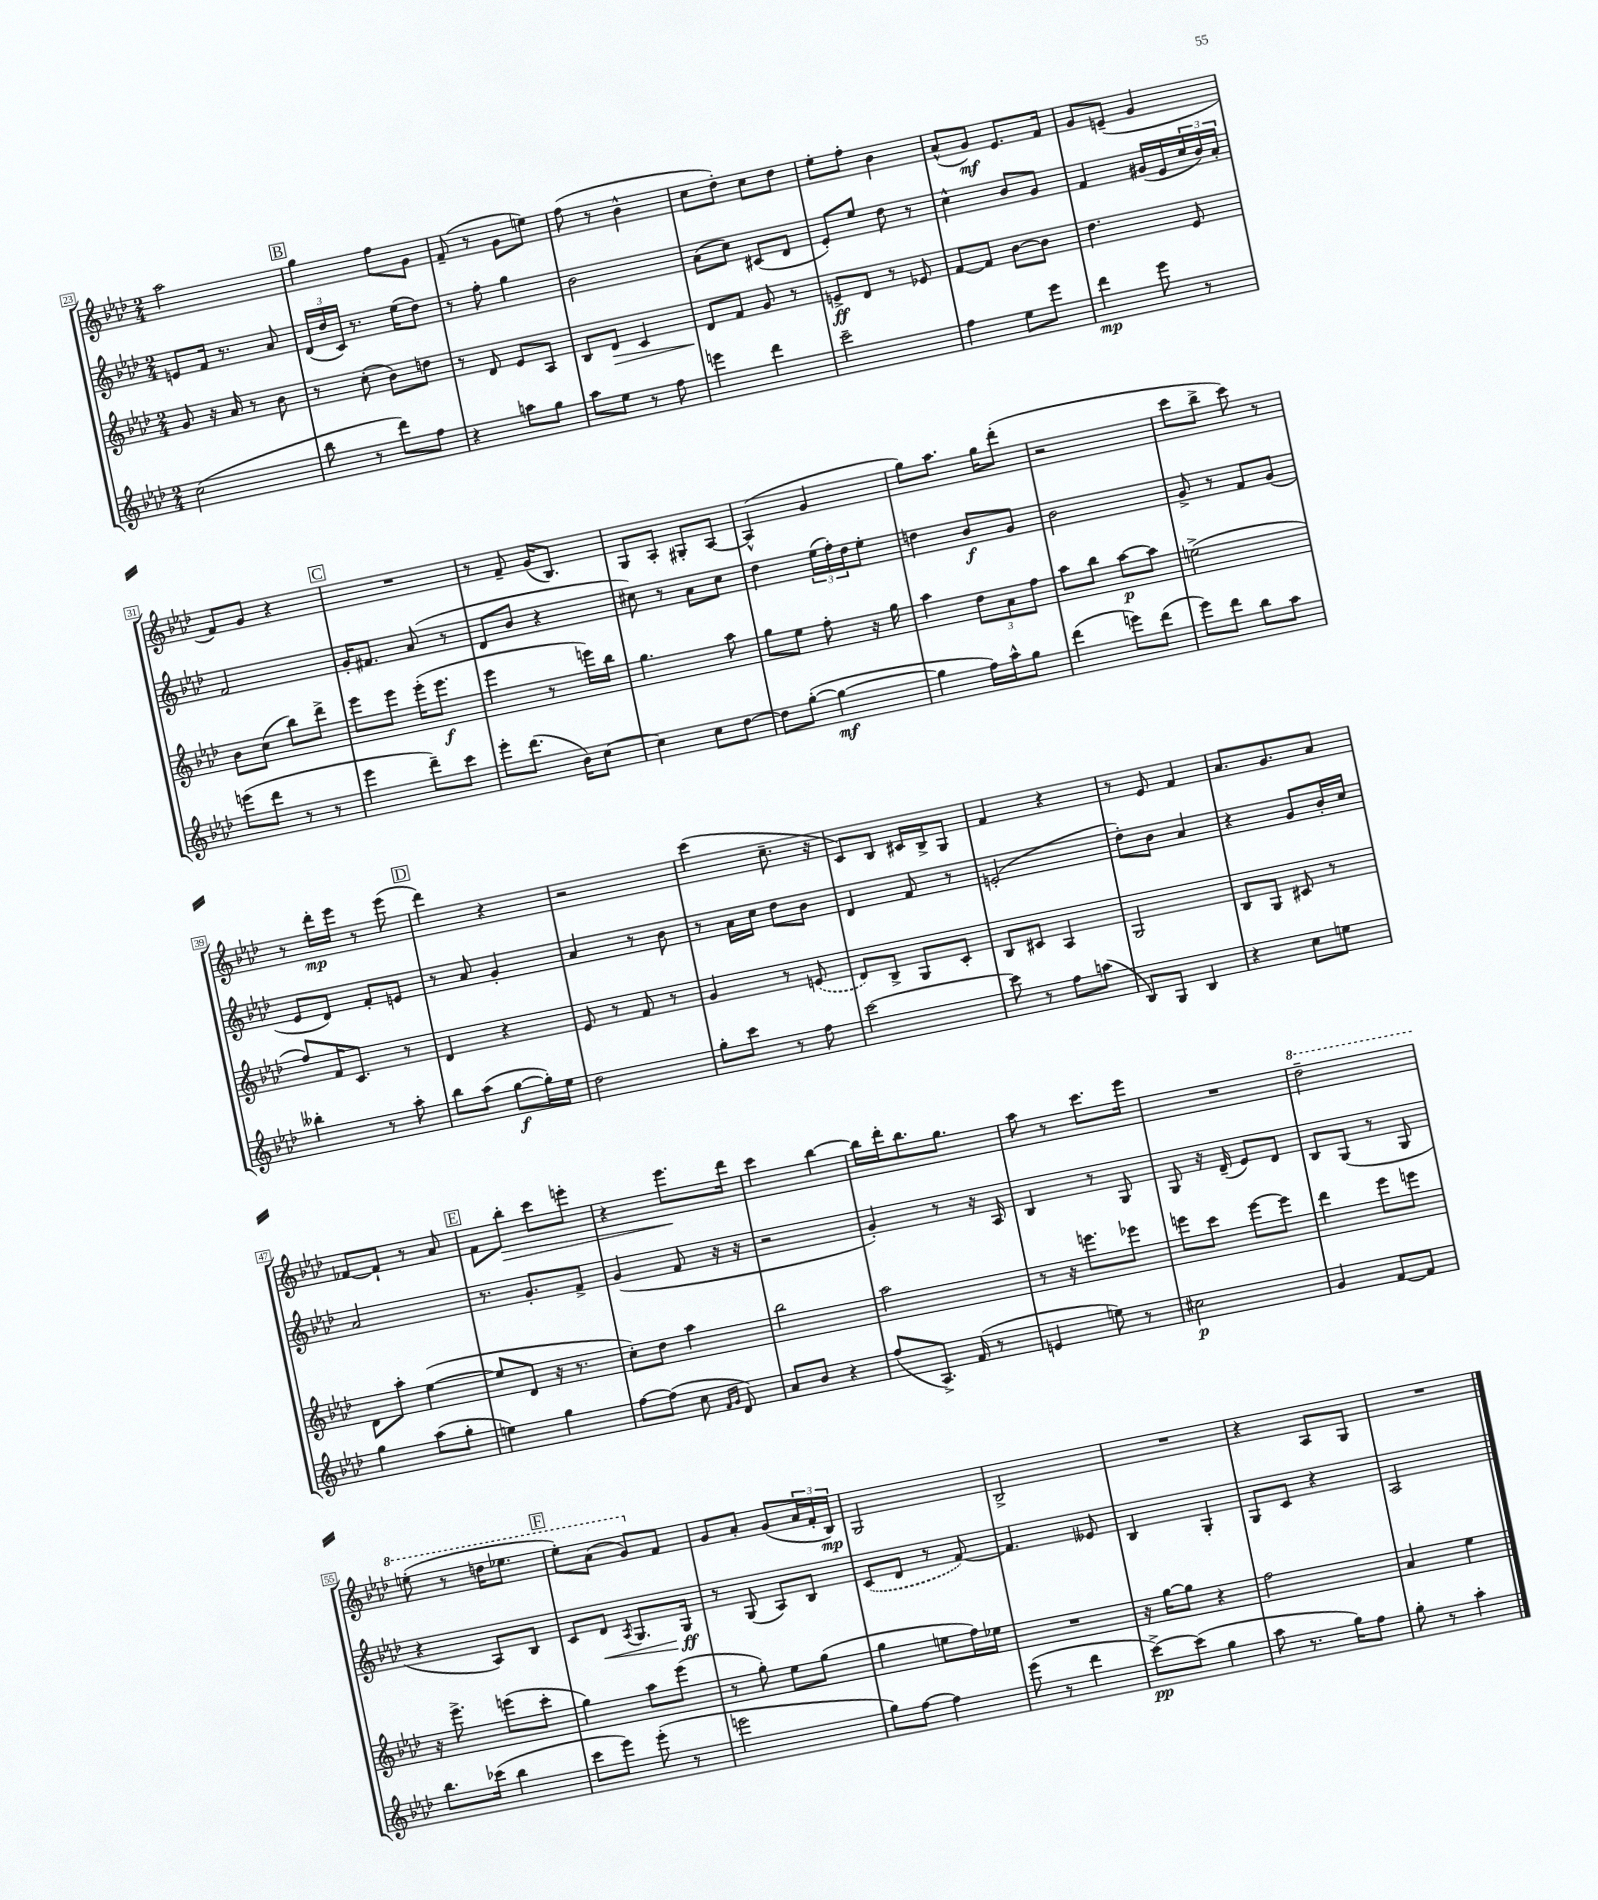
<<
\new StaffGroup <<
\new Staff = "s0" {
    \clef treble \key aes \major \numericTimeSignature \time 2/4
    aes''2 |
    \mark \markup { \box "B" } g''4 f''8 g'8 |
    f'8--( r8 g'8 e''8) |
    f''8( r8 bes'4-^ |
    c''8 des''8-.) c''8 des''8 |
    ees''8-. f''8-. bes'4 |
    aes'8-^( g'8\mf) ees'8. f'16 |
    g'8 e'8--( g'4 |
    f'8) g'8 r4 |
    \mark \markup { \box "C" } R2 |
    r8 f'8-- g'16( bes8.) |
    g8 aes8-. gis8-. aes8~ |
    aes4-^( g'4 |
    g''8) aes''8. g''16 des'''8-.( |
    r2 |
    c'''8 bes''8-> c'''8) r8 |
    r8 des'''16-.\mp ees'''16 r8 ees'''8( |
    \mark \markup { \box "D" } des'''4) r4 |
    r2 |
    c'''4( c''8.-- r16 |
    c'8) bes8 cis'16 bes16-> g8 |
    f'4 r4 |
    r8 ees'8 f'4 |
    aes'8. g'8. aes'8 |
    fes'8~ fes'8-! r8 aes'8 |
    \mark \markup { \box "E" } f'8 bes''8-.\> c'''8 e'''8-. |
    r4 ees'''8.\! des'''16 |
    c'''4 bes''4~ |
    bes''16 des'''16-. bes''8. g''8. |
    aes''8 r8 c'''8. ees'''16 |
    R2 |
    \ottava #1 des'''2-- |
    e'''8-.( r8 d'''16 ees'''8. |
    \mark \markup { \box "F" } ees'''8-.) aes''8( g''8) \ottava #0 f'8 |
    g'8 aes'8-. g'8( \tuplet 3/2 { aes'16 f'16-. bes16\mp) } |
    g2 |
    bes2-> |
    R2 |
    r4 aes8 g8 |
    R2 \bar "|." |
}
\new Staff = "s1" {
    \clef treble \key aes \major \numericTimeSignature \time 2/4
    e'8 f'16 r8. aes'8 |
    \mark \markup { \box "B" } \tuplet 3/2 { des'16( des''16 c'16) } r8. ees''16( des''8) |
    r8 f''8-. g''4 |
    bes'2 |
    aes'8( c''8) cis'8( des'8 |
    ees'8-.) ees''8 des''8 r8 |
    c''4-^ bes'8 g'8 |
    f'4 gis'16( ees'16 \tuplet 3/2 { c''16 bes'16) aes'16-. } |
    f'2 |
    \mark \markup { \box "C" } g'16-. fis'8. aes'8( r8 |
    des'8 bes'8 r4 |
    cis''8) r8 aes'8 cis''8 |
    des''4 \tuplet 3/2 { ees''16( f''16-.) des''16 } ees''8-. |
    d''4 bes'8\f g'8 |
    bes'2 |
    g'8-> r8 f'8 g'8( |
    ees'8 des'8) f'8-. e'8 |
    \mark \markup { \box "D" } r8 aes'8 g'4-. |
    aes'4 r8 bes'8 |
    r8 aes'16 c''16 des''8 bes'8 |
    des'4 f'8 r8 |
    e'2-.( |
    des''8-.) bes'8 aes'4 |
    r4 g'8 bes'16-. c''16 |
    aes'2 |
    \mark \markup { \box "E" } r8. g'8.-. f'8-> |
    g'4( f'8 r16 r16 |
    r2 |
    g'4-.) r8 r16 aes16 |
    bes4 r8 g8 |
    g8 r16 des'16--( ees'8) des'8 |
    bes8 g8( r8 g8 |
    r4 aes8) bes8 |
    \mark \markup { \box "F" } c'8 des'8\< \acciaccatura { aes8 } g8. g16\ff\! |
    r8 g8( aes8) bes8 |
    \once \slurDashed c'8( des'8 r8 f'8~) |
    f'4. eeses'8 |
    bes4 g4-. |
    g8 c'8 r4 |
    aes2 \bar "|." |
}
\new Staff = "s2" {
    \clef treble \key aes \major \numericTimeSignature \time 2/4
    g'8 r16 aes'16 r8 bes'8 |
    \mark \markup { \box "B" } r8 c''8-.( bes'8) d''8 |
    r8 des'8 ees'8 aes8 |
    bes8 des'8\> c'4 |
    des'8\! f'8 g'8 r8 |
    e'8->\ff des'8 r8 ees'8 |
    f'8~ f'8 bes'8~ bes'8 |
    des''4. ees'8 |
    bes'8 c''8( bes''8) des'''8-> |
    \mark \markup { \box "C" } ees'''8 ees'''8 ees'''16-.( ees'''8.\f |
    ees'''4 r8 e'''16) bes''16 |
    g''4. aes''8 |
    g''8 ees''8 f''8-. r16 g''16 |
    aes''4 \tuplet 3/2 { des''8 aes'8 f''8 } |
    aes''8 bes''8 aes''8~\p aes''8 |
    e''2->( |
    f''8) f'16 c'8. r8 |
    \mark \markup { \box "D" } des'4 r4 |
    ees'8 r8 f'8 r8 |
    g'4 r8 \once \slurDashed e'8( |
    des'8) bes8-> g8 c'8-. |
    bes8 cis'8 aes4 |
    g2 |
    bes8 g8 cis'8 r8 |
    des'8 aes''8-. ees''4~( |
    \mark \markup { \box "E" } ees''8 des'8 r16 r8. |
    c''8-.) des''8 aes''4 |
    bes''2 |
    aes''2 |
    r8 r16 e'''8. ees'''8 |
    e'''8 c'''8 e'''8~ e'''8 |
    des'''4 ees'''8 e'''8 |
    r16 ees'''8.-> e'''8( c'''8-. |
    \mark \markup { \box "F" } g''4) aes''8 ees'''8( |
    r8 g''8-.) ees''8 g''8( |
    g''4 e''8 f''16) ees''16 |
    R2 |
    r16 g''16~ g''8 r4 |
    f''2 |
    aes'4 ees''4 \bar "|." |
}
\new Staff = "s3" {
    \clef treble \key aes \major \numericTimeSignature \time 2/4
    c''2( |
    \mark \markup { \box "B" } bes''8 r8 des'''8) f''8 |
    r4 a''8 g''8 |
    aes''8 ees''8 r8 f''8 |
    e'''4 des'''4 |
    c'''2-- |
    f''4 ees''8 ees'''8 |
    des'''4\mp ees'''8 r8 |
    e'''8( des'''8 r8 r8 |
    \mark \markup { \box "C" } ees'''4 des'''8--) c'''8 |
    ees'''8-. des'''8.( bes'16) c''8~ |
    c''4 c''8 des''8~ |
    des''8 g''8~-.( g''4~\mf |
    g''4 f''16) aes''16-^ g''8 |
    des'''4( e'''8) des'''8( |
    ees'''8) des'''8 bes''8 aes''8 |
    beses''4-. r8 aes''8-. |
    \mark \markup { \box "D" } bes''8 aes''8( g''8~\f g''16-.) ees''16 |
    des''2 |
    g''8-. c'''8 r8 f''8 |
    c'''2~ |
    c'''8 r8 f''8 a''8( |
    bes8) g8 bes4 |
    r4 c''8 e''8 |
    g''4 aes''8( g''8-. |
    \mark \markup { \box "E" } e''4) g''4 |
    f''8~ f''8( c''8 \grace { f'16 g'16 } des'8) |
    aes'8 bes'8 r4 |
    f''8( aes8.->) f'16( r8 |
    e'4 e''8) r8 |
    cis''2\p |
    g'4 f'8~ f'8 |
    bes''8. ces'''16( bes''4 |
    \mark \markup { \box "F" } c'''8 ees'''8) ees'''8-.( r8 |
    e'''2 |
    g''8) f''8~ f''4 |
    ees'''8( r8 des'''4 |
    c'''8~->\pp) c'''8( g''4 |
    aes''8 r8. g''16) f''8 |
    g''8-. r8 aes''4-. \bar "|." |
}
>>
>>
\layout { \context { \Score currentBarNumber = #23 \override BarNumber.stencil = #(make-stencil-boxer 0.1 0.3 ly:text-interface::print) } }
